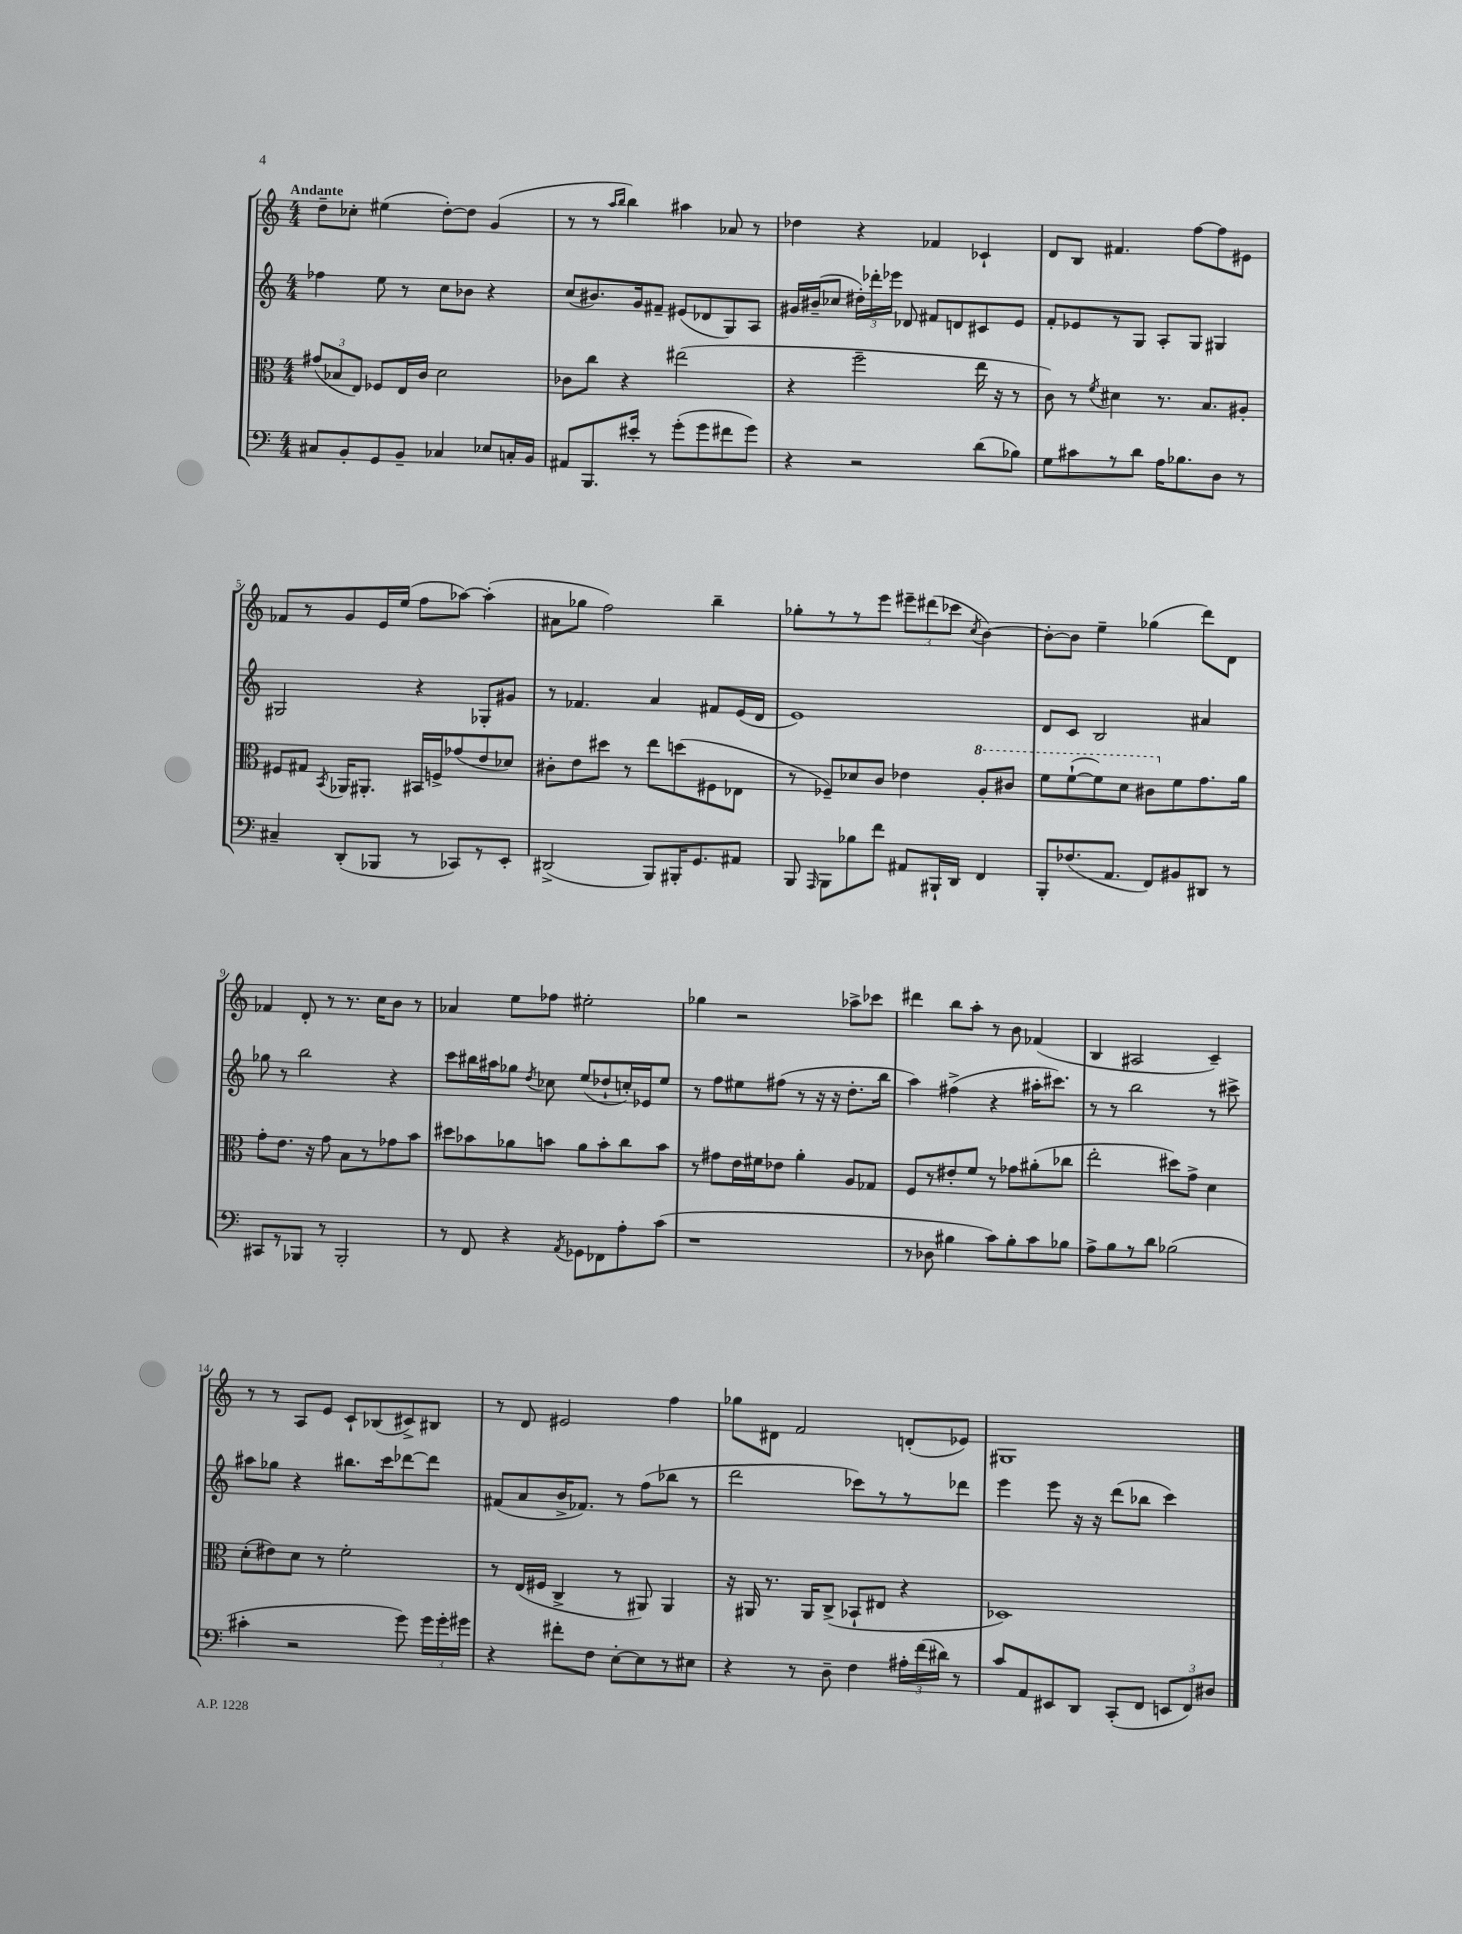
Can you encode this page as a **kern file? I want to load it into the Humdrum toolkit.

**kern	**kern	**kern	**kern
*staff4	*staff3	*staff2	*staff1
*clefF4	*clefC3	*clefG2	*clefG2
*k[]	*k[]	*k[]	*k[]
*M4/4	*M4/4	*M4/4	*M4/4
8C#/L	(12g#/L	4ff-\	8dd~\L
.	12B-/	.	.
8BB'/	.	.	8cc-'\J
.	12E/J)	.	.
8GG/	8F-/L	8ee\	(4ee#\
8BB~/J	16E/L	8r	.
.	16c/JJ	.	.
4C-/	2d\	8cc\L	[8dd'\L)
.	.	8b-\J	8dd\]J
8E-/L	.	4r	(4g/
16C'/L	.	.	.
16BB/JJ	.	.	.
=	=	=	=
8AA#/L	8c-\L	(8cc/L	8r
8.BBB/	8cc\J	8.b#/)	8r
.	.	.	16qqaa/LL
.	.	.	16qqbb/JJ
.	4r	.	4bb\)
16e#'/Jk	.	16g/k	.
8r	.	8f#~/J	.
(8g'\L	(2ee#\	(8e#/L	4aa#\
8g\	.	8d-/	.
8f#\	.	8G/)	8a-/
8g\J)	.	8A/J	8r
=	=	=	=
4r	4r	16g#/LL	4dd-\
.	.	(16b#~/J	.
.	.	8cc-/J	.
2r	2ff~\	24dd#'\LL)	4r
.	.	24ddd-'\	.
.	.	24eee-\JJ	.
.	.	8d-/	.
.	.	8f#/L	4f-/
.	.	8d/	.
(8d\L	16ee\	8c#/	4c-`/
.	16r	.	.
8B-\J)	8r	8e/J	.
=	=	=	=
8G\L	8c\)	8f'/L	8d/L
8c#\	8r	8e-/	8B/J
.	8qf/	.	.
8r	4d#\	8r	4.f#/
8d\J	.	8G/J	.
16A\LK	8.r	8A'/L	.
8.B-\	.	.	.
.	.	8G/J	[8ff\L
.	8.B/L	.	.
8D\J	.	4G#/	8ff\]
8r	8A#'/J	.	8e#\J
=	=	=	=
4C#~/	8F#/L	2G#/	8f-/L
.	8G#/J	.	8r
.	8qBB/	.	.
(8DD'/L	16AA-/LK	.	8g/
.	8.AA#'/J	.	.
8BBB-/J	.	.	16e/L
.	.	.	(16ee/JJ
8r	16BB#/LL	4r	8ff\L
.	16F^/J	.	.
8CC-/L)	(8g-/	.	[8aa-\J)
8r	8e/	8G-'/L	(4aa-'\]
8EE'/J	8d-/J)	8g#/J	.
=	=	=	=
(2DD#^/	8c#'\L	8r	8a#\L
.	8e\	4.f-/	8gg-\J
.	8dd#\J	.	2ff\)
.	8r	.	.
8BBB/L)	8ee\L	4a/	.
16BBB#'/K	(8dd\	.	.
8.GG/	.	.	.
.	8F#\	8f#/L	4bb~\
8AA#/J	8E-\J	(16e/L	.
.	.	16d/JJ	.
=	=	=	=
8BBB/	8r	1e)	8gg-'\L
16qqAAA/	.	.	.
8BBB\L	8F-~/L)	.	8r
8B-\	8d-/	.	8r
8f\J	8c/J	.	8eee\J
8AA#/L	4e-\	.	12eee#~\L
.	.	.	(12ddd#\
16BBB#`/L	.	.	.
.	.	.	12ccc-\J
16DD/JJ	.	.	.
.	.	.	8qcc/
4FF/	8a'/L	.	[4b\)
.	8cc#/J	.	.
=	=	=	=
8BBB'/L	8ff\L	8d/L	8b'\_L
(8.F-/	([8ff`\	8c/J	8b\]J
.	8ff\])	2B/	4ee~\
8.AA/J	.	.	.
.	8dd\J	.	.
8FF/L)	8cc#\L	.	(4gg-\
8BB#/	8f\	.	.
8DD#/J	8.g\	4a#/	8ddd\L)
8r	.	.	8d\J
.	16a\Jk	.	.
=	=	=	=
8CC#/L	8g'\L	8gg-\	4f-/
8r	8.e\J	8r	.
8BBB-/J	.	2bb\	8d'/
.	16r	.	.
8r	8g\	.	8r
2BBB-'/	8B\L	.	8.r
.	8r	.	.
.	.	.	16cc\LK
.	8g-\	4r	8b\J
.	8b\J	.	8r
=	=	=	=
8r	8dd#\L	8ccc\L	4a-/
8FF/	8b-\	16bb#\L	.
.	.	16aa#\J	.
4r	8a-\	8gg-\J	8ee\L
.	.	8qdd/	.
.	8b\J	8cc-\	8ff-\J
8qAA/	.	.	.
8GG-\L	8a-\L	(8ee/L	2ee#'\
8FF-\	8b'\	8dd-`/	.
8A'\	8cc\	16cc'/L)	.
.	.	16e-/J	.
(8c\J	8b\J	8ee/J	.
=	=	=	=
1r	8r	8r	4gg-\
.	8g#\L	8ff\L	.
.	16e\L	8ee#\	2r
.	16f#\J	.	.
.	8e-\J	(8ff#\J	.
.	4a'\	8r	.
.	.	16r	.
.	.	16r	.
.	8A/L	8.dd'\L	8aa-^\L
.	8G-/J	.	8ccc-\J
.	.	16bb\Jk	.
=	=	=	=
8r	8F/L	4aa\)	4ddd#\
8D-\	8r	.	.
4B#\	8e#'/	(4ff#^\	8bb\L
.	8f/J	.	8aa'\J
8c\L)	8r	4r	8r
8B#'\	8g-\L	.	8b\
8c\	(8a#'\	16aa#'\LK	(4f-/
.	.	8.ccc#\J)	.
8B-\J	8cc-\J	.	.
=	=	=	=
8A^\L	2ee'\	8r	4B/
8B\	.	8r	.
8r	.	2bb\	2A#/
8d\J	.	.	.
(2B-\	8dd#\L)	.	.
.	8g^\J	.	.
.	4d\	8r	4c~/)
.	.	8ccc#^\	.
=	=	=	=
4c#'\	(8d'\L	8aa#\L	8r
.	8e#\)	8gg-\J	8r
2r	8d\J	4r	8A/L
.	8r	.	8e/J
.	2f'\	8.bb#\L	8c`/L
.	.	.	(8B-/
.	.	16ccc\k	.
8g\)	.	[8ddd-\	8c#^/)
24g\LL	.	8ddd-\]J	8B#/J
24g'\	.	.	.
24g#\JJ	.	.	.
=	=	=	=
4r	8r	(8f#/L	8r
.	(16E/LL	8a/	8d/
.	16F#/JJ	.	.
8f#'\L	4C^/	16b^/K	2e#/
.	.	8.f-/J)	.
8F\J	.	.	.
[8E'\L	8r	8r	.
8E\]	8AA#/)	(8ff\L	.
8r	4AA#/	8bb-\J	4ff\
8E#\J	.	8r	.
=	=	=	=
4r	16r	2ddd\	8gg-\L
.	16AA#/	.	.
.	8.r	.	8d#\J
8r	.	.	2f/
.	16AA#/LK	.	.
8D~\	(8C^/J	.	.
4F\	8BB-`/L	8ccc-\L)	.
.	8E#/J	8r	.
24A#'\LL	4r	8r	(8d'/L
(24f\	.	.	.
24d#\JJ)	.	.	.
8r	.	8ddd-\J	8e-/J)
=	=	=	=
8c/L	1D-)	4eee\	1G#
8AA/	.	.	.
8EE#/	.	8eee\	.
8DD/J	.	16r	.
.	.	16r	.
(8CC'/L	.	(8ddd\L	.
8FF/J	.	8bb-\J	.
12EE/L	.	4ccc\)	.
12FF/)	.	.	.
12D#/J	.	.	.
==	==	==	==
*-	*-	*-	*-
